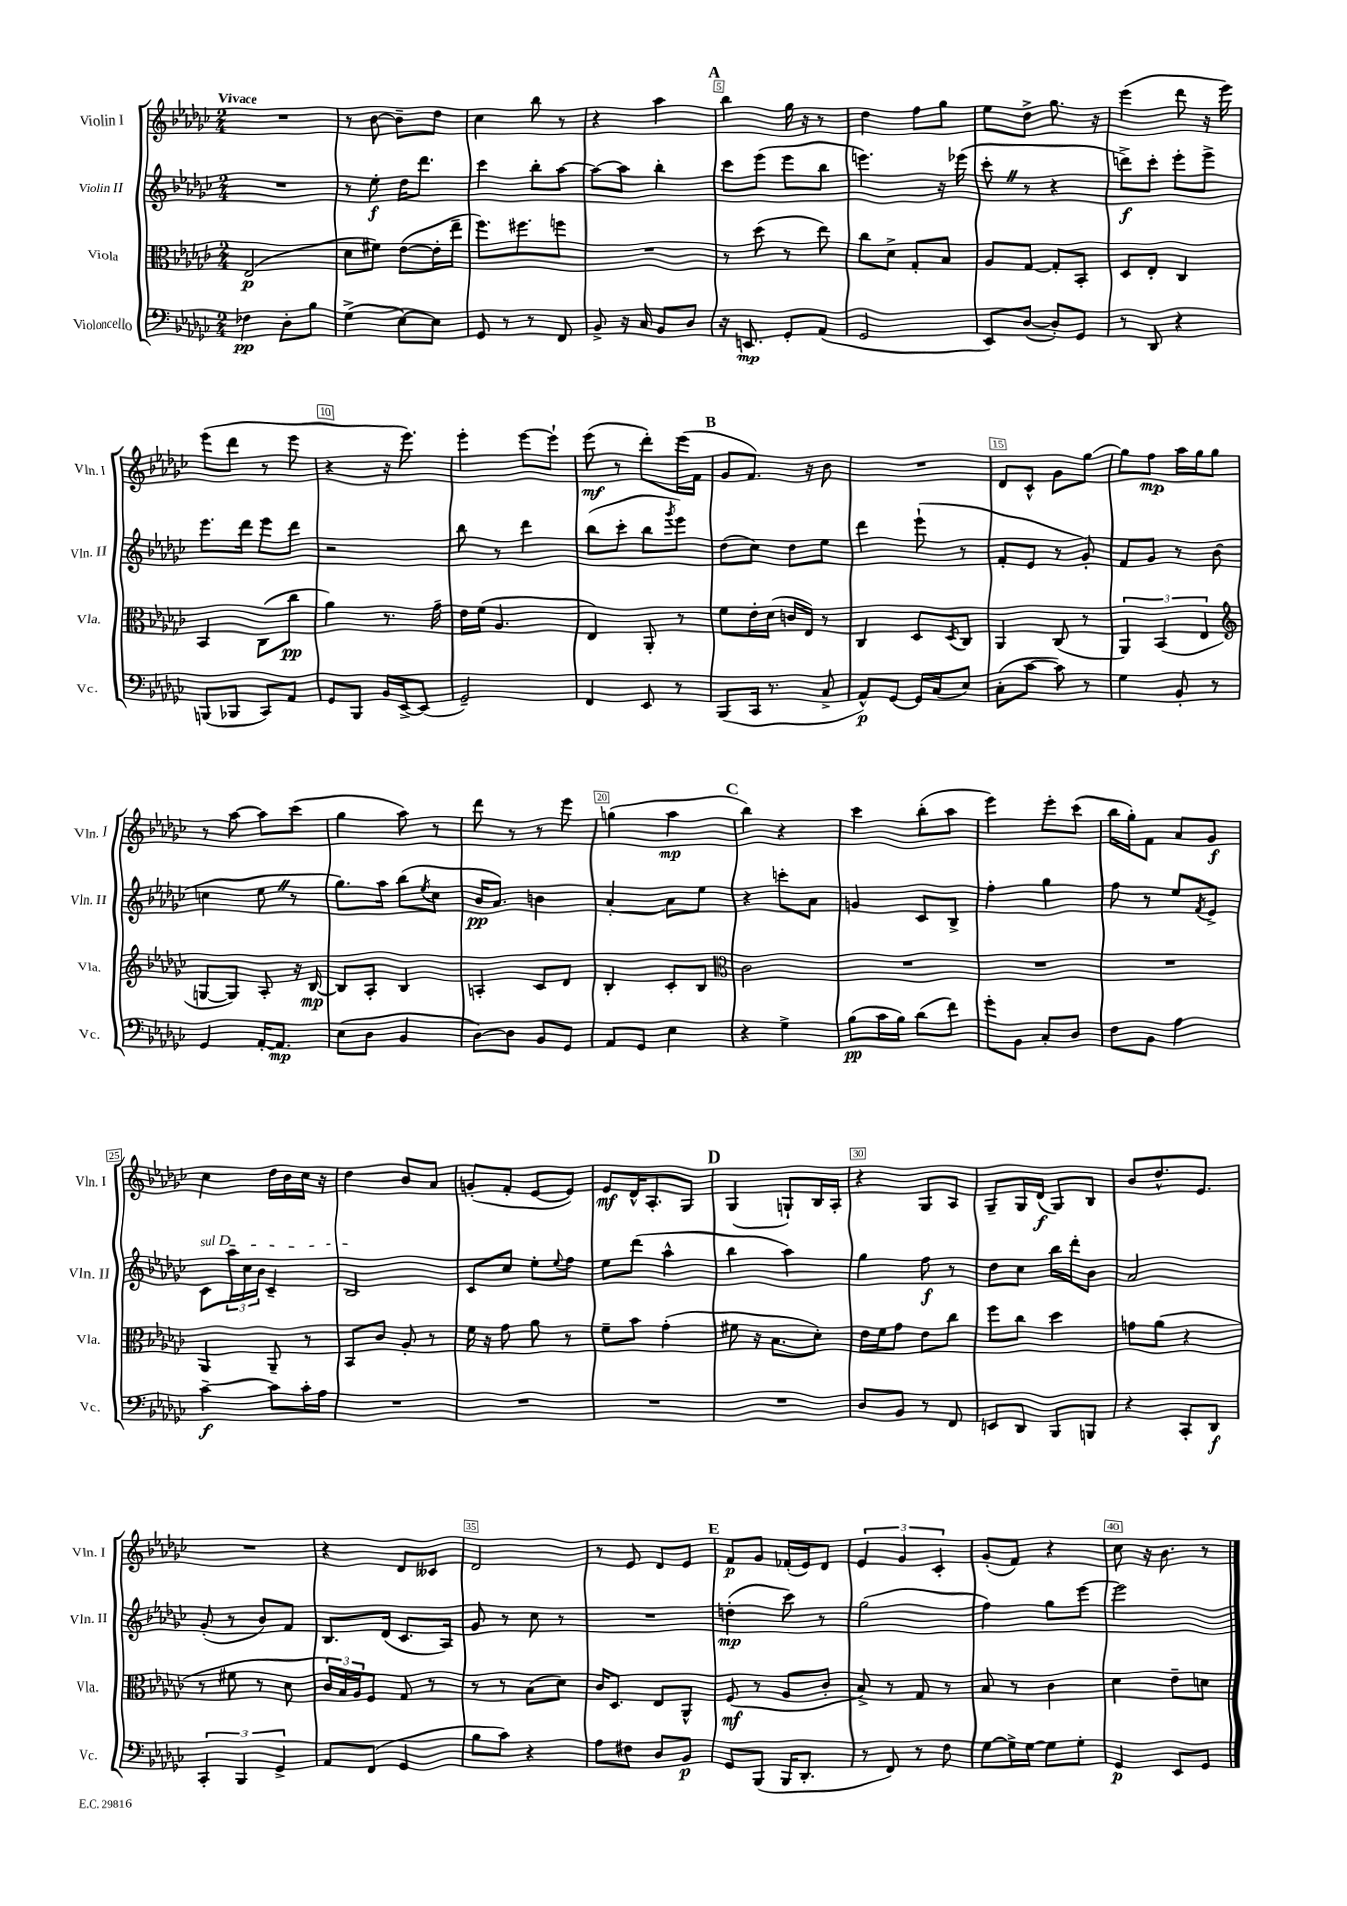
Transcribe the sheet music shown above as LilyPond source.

<<
\new StaffGroup <<
\new Staff = "s0" \with { instrumentName = "Violin I" shortInstrumentName = "Vln. I" } {
    \clef treble \key ges \major \numericTimeSignature \time 2/4 \tempo "Vivace"
    R2 |
    r8 bes'8~ bes'8-- des''8 |
    ces''4 bes''8 r8 |
    r4 aes''4 |
    \mark \markup { \bold "A" } bes''4 ges''16 r16 r8 |
    des''4 f''8 ges''8 |
    ees''8 des''8-> ges''8. r16 |
    ees'''4( des'''8 r16 ees'''16) |
    ees'''8( des'''8 r8 ees'''8 |
    r4 r16 ees'''8.) |
    ees'''4-. ees'''8~ ees'''8-! |
    ees'''8\mf( r8 des'''8-.) ees'''16( f'16 |
    \mark \markup { \bold "B" } ges'8 f'8.) r16 bes'8 |
    R2 |
    des'8 ces'8-^ ges'8 ges''8~ |
    ges''8 f''8\mp aes''16 ges''16 ges''8 |
    r8 aes''8~ aes''8 ces'''8( |
    ges''4 aes''8) r8 |
    des'''8 r8 r8 ees'''8 |
    g''4( aes''4\mp |
    \mark \markup { \bold "C" } bes''4) r4 |
    ces'''4 bes''8-.( aes''8 |
    ees'''4) ees'''8-. ces'''8( |
    bes''16 ges''16-.) f'8 aes'8 ges'8\f |
    ces''4 des''16 bes'16 ces''16 r16 |
    des''4 bes'8 aes'8 |
    g'8-.( f'8-. ees'8~ ees'8) |
    ees'8\mf des'16-^ aes8.-. ges8 |
    \mark \markup { \bold "D" } ges4( g8-!) bes16 aes16-. |
    r4 ges8 aes8 |
    ges8-- ges16 des'16\f( ges8) bes8 |
    bes'8 des''8.-^ ees'8. |
    R2 |
    r4 des'8 ceses'8 |
    des'2 |
    r8 ees'8 des'8 ees'8 |
    \mark \markup { \bold "E" } f'8\p ges'8 fes'16-.( ees'16) des'8 |
    \tuplet 3/2 { ees'4 ges'4 ces'4-. } |
    ges'8-.( f'8) r4 |
    ces''8 r16 bes'8. r8 \bar "|." |
}
\new Staff = "s1" \with { instrumentName = "Violin II" shortInstrumentName = "Vln. II" } {
    \clef treble \key ges \major \numericTimeSignature \time 2/4
    R2 |
    r8 ees''8-.\f des''16 des'''8. |
    ces'''4 bes''8-. aes''8~ |
    aes''8~ aes''8 bes''4-. |
    \mark \markup { \bold "A" } ces'''8 ees'''8( ees'''8 bes''8 |
    e'''4.) r16 ees'''16( |
    ces'''8-. \once \override BreathingSign.text = \markup { \musicglyph "scripts.caesura.straight" } \breathe r8 r4 |
    d'''8->\f) ces'''8-. ees'''8-. ees'''8-> |
    ees'''8. des'''16 ees'''8 des'''8 |
    r2 |
    bes''8 r8 des'''4 |
    bes''8( ces'''8-. bes''8 \acciaccatura { ges'''8 } ees'''8) |
    \mark \markup { \bold "B" } des''8( ces''8) des''8 ees''8 |
    des'''4 ees'''8-!( r8 |
    f'8-. ees'8 r8 ges'8-.) |
    f'8 ges'8 r8 bes'8( |
    c''4 ees''8 \once \override BreathingSign.text = \markup { \musicglyph "scripts.caesura.straight" } \breathe r8 |
    ges''8.) aes''16 bes''8( \acciaccatura { ees''8 } ces''8 |
    bes'16\pp aes'8.) b'4 |
    aes'4~-. aes'8 ees''8 |
    \mark \markup { \bold "C" } r4 c'''8-. aes'8 |
    g'4 ces'8 bes8-> |
    f''4-. ges''4 |
    f''8 r8 ees''8 \acciaccatura { f'8 } ees'8-> |
    \once \override TextSpanner.bound-details.left.text = \markup { \italic "sul D" } ces'8\startTextSpan \tuplet 3/2 { aes''16 ces''16 bes'16 } ces'4-- |
    bes2\stopTextSpan |
    ces'8 ces''8 ees''8-. \appoggiatura { ees''8 } f''8 |
    ees''8 des'''8( aes''4-^ |
    \mark \markup { \bold "D" } bes''4 aes''4) |
    ges''4 f''8\f r8 |
    des''8 ces''8 bes''16 des'''16-. bes'8 |
    aes'2 |
    ges'8-.( r8 bes'8) f'8 |
    bes8. des'16( ces'8. aes16) |
    ges'8 r8 ces''8 r8 |
    R2 |
    \mark \markup { \bold "E" } d''4-.\mp( ces'''8) r8 |
    ges''2( |
    f''4) ges''8 ees'''8~ |
    ees'''2 \bar "|." |
}
\new Staff = "s2" \with { instrumentName = "Viola" shortInstrumentName = "Vla." } {
    \clef alto \key ges \major \numericTimeSignature \time 2/4
    ees2\p( |
    des'8 fis'8) ees'8~( ees'16-. ees''16-- |
    f''8.) fis''8. f''8 |
    R2 |
    \mark \markup { \bold "A" } r8 des''8( r8 ees''8) |
    ces''8 des'8-> ges8-. bes8 |
    aes8 ges8~ ges8-. bes,8-. |
    des8 ees8-. ces4 |
    bes,4 ces8( ces''8\pp |
    aes'4) r8. ges'16-- |
    ees'16 f'16( aes4. |
    ees4) aes,8-. r8 |
    \mark \markup { \bold "B" } f'8 ees'16-. des'16( c'16 ees16) r8 |
    ces4 des8 \acciaccatura { des8 } ces8 |
    aes,4 ces8( r8 |
    \tuplet 3/2 { aes,4) bes,4( ees4 } |
    \clef treble g8~ g8) aes8-. r16 bes16~\mp |
    bes8 aes8-. bes4 |
    a4-. ces'8 des'8 |
    bes4-. ces'8-. bes8 |
    \mark \markup { \bold "C" } \clef alto ces'2 |
    R2 |
    R2 |
    R2 |
    aes,4 aes,8-- r8 |
    bes,8 ces'8 aes8-. r8 |
    f'16 r16 ges'8 aes'8 r8 |
    f'8-- bes'8 ges'4-.( |
    \mark \markup { \bold "D" } fis'8 r16 bes8. des'8-.) |
    ees'16 f'16 ges'8 ees'8 ces''8 |
    f''8 ces''8 des''4 |
    g'8 aes'8( r4 |
    r8 fis'8 r8 des'8 |
    \tuplet 3/2 { ces'16) bes16 aes16 } f8 ges8 r8 |
    r8 r8 bes8( des'8) |
    ces'16 des8. ees8 aes,8-^ |
    \mark \markup { \bold "E" } f8\mf( r8 aes8 ces'8-. |
    bes8->) r8 ges8 r8 |
    bes8 r8 ces'4 |
    des'4 ees'8-- d'8 \bar "|." |
}
\new Staff = "s3" \with { instrumentName = "Violoncello" shortInstrumentName = "Vc." } {
    \clef bass \key ges \major \numericTimeSignature \time 2/4
    fes4\pp des8-. bes8 |
    ges4->( ees8~) ees8 |
    ges,8 r8 r8 f,8 |
    bes,8-> r16 ces16 bes,8 des8 |
    \mark \markup { \bold "A" } r16 e,8.\mp ges,8-. aes,8( |
    ges,2 |
    ees,8) des8~( des8-.) ges,8 |
    r8 des,8 r4 |
    b,,8( bes,,8 ces,8) aes,8 |
    ges,8 bes,,8 bes,16 ees,16~-> ees,8( |
    ges,2--) |
    f,4 ees,8 r8 |
    \mark \markup { \bold "B" } bes,,8( ces,16 r8. ces8-> |
    aes,8-^\p) ges,8~ ges,16 ces16( ees8) |
    ces8-.( ces'8~ ces'8) r8 |
    ges4 bes,8-. r8 |
    ges,4 aes,16~-. aes,8.\mp |
    ees8( des8 bes,4 |
    des8~) des8 bes,8 ges,8 |
    aes,8 ges,8 ees4 |
    \mark \markup { \bold "C" } r4 ges4-> |
    bes8\pp( ces'16 bes16) des'8( f'8) |
    ges'8-. bes,8 ces8-. des8 |
    f8 bes,8 aes4 |
    ces'4~--\f ces'8 ces'16-. aes16 |
    R2 |
    R2 |
    R2 |
    \mark \markup { \bold "D" } R2 |
    des8 bes,8 r8 f,8 |
    e,8 des,8 bes,,8 b,,8 |
    r4 ces,8-. des,8\f |
    \tuplet 3/2 { ces,4-. bes,,4 ges,4-> } |
    aes,8 f,8( ges,4 |
    bes8 ces'8) r4 |
    aes8 fis8 des8 bes,8\p |
    \mark \markup { \bold "E" } ges,8 bes,,8( bes,,16 des,8.-. |
    r8 f,8) r8 f8 |
    ges8~ ges16-> ges16~ ges8 ges8-. |
    ges,4\p ees,8 ges,8 \bar "|." |
}
>>
>>
\layout { \context { \Score \override BarNumber.break-visibility = ##(#f #t #t) barNumberVisibility = #(every-nth-bar-number-visible 5) \override BarNumber.stencil = #(make-stencil-boxer 0.1 0.3 ly:text-interface::print) } }
